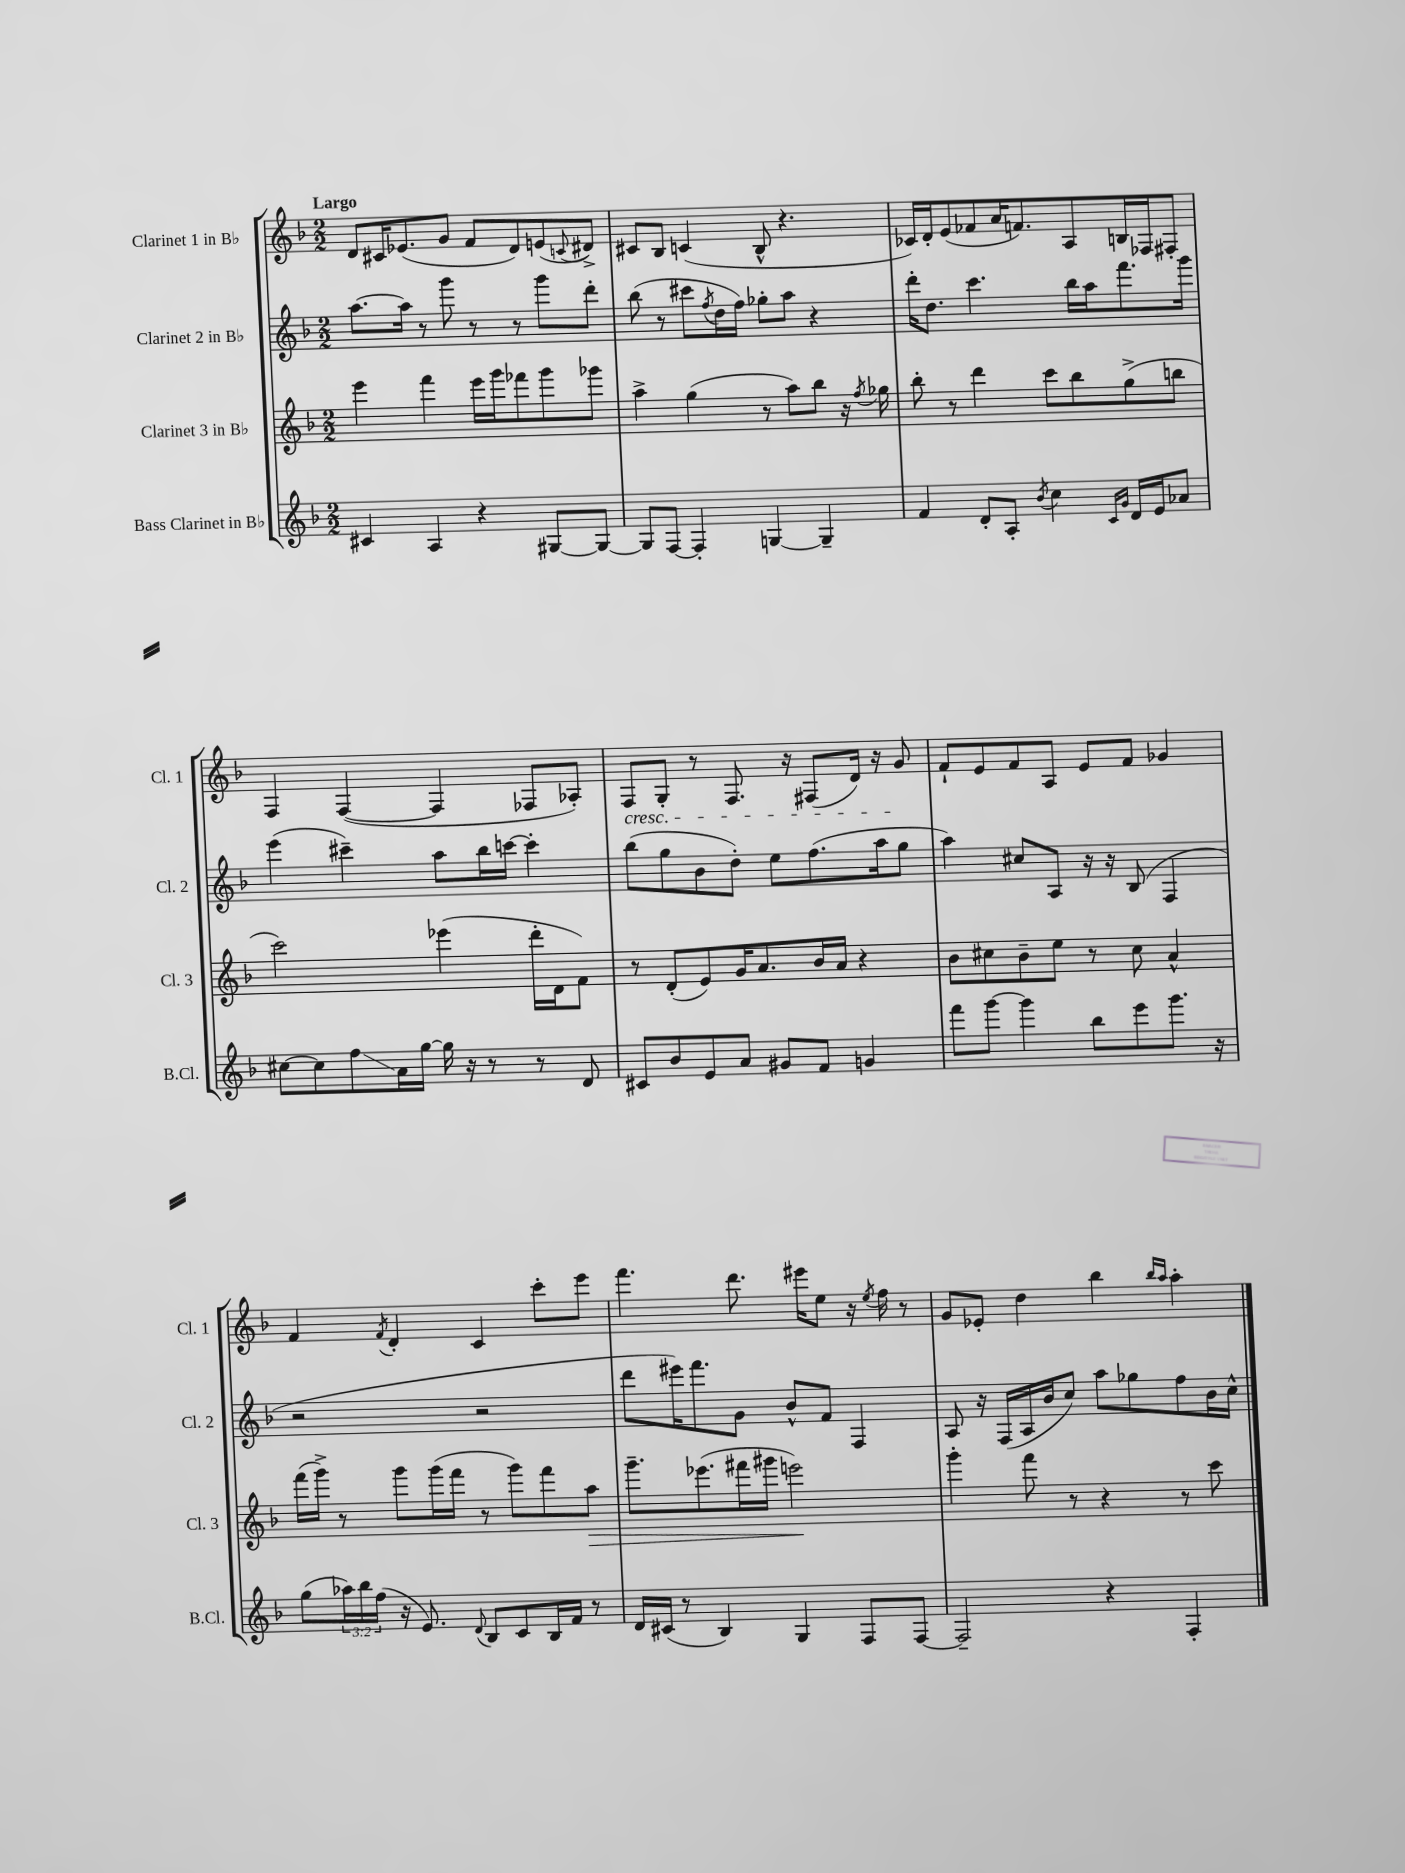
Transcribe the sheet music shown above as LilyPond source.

<<
\new StaffGroup <<
\new Staff = "s0" \with { instrumentName = "Clarinet 1 in Bb" shortInstrumentName = "Cl. 1" } {
    \clef treble \key f \major \numericTimeSignature \time 2/2 \tempo "Largo"
    d'8 cis'16 ees'8.( g'8 f'8 d'8) e'8( \appoggiatura { c'8 } dis'8->) |
    cis'8 bes8 c'4( bes8-^ r4. |
    ces'16) d'16-. e'8( fes'8 a'16 f'8.) a8 b16 fes16 fis8-. |
    f4 f4~( f4 fes8 aes8-.) |
    f8\cresc g8-. r8 f8. r16 fis8( d'16) r16 g'8\! |
    f'8-! e'8 f'8 a8 e'8 f'8 ges'4 |
    f'4 \acciaccatura { f'8 } d'4-. c'4 c'''8-. e'''8 |
    f'''4. d'''8. eis'''16 e''8 r16 \acciaccatura { e''8 } f''16 r8 |
    g'8 ees'8-. d''4 bes''4 \grace { bes''16 a''16 } a''4-. \bar "|." |
}
\new Staff = "s1" \with { instrumentName = "Clarinet 2 in Bb" shortInstrumentName = "Cl. 2" } {
    \clef treble \key f \major \numericTimeSignature \time 2/2
    a''8.~ a''16 r8 g'''8 r8 r8 g'''8 d'''8-. |
    bes''8( r8 cis'''8 \acciaccatura { f''8 } d''16 f''16) ges''8-. a''8 r4 |
    d'''16-. d''8. c'''4. bes''16 a''16 f'''8. g'''16 |
    e'''4( cis'''4--) a''8 bes''16 c'''16~ c'''4-. |
    bes''8( g''8 bes'8 d''8-.) e''8 f''8.( a''16 g''8 |
    a''4) cis''8 a8 r16 r16 bes8( f4 |
    r2 r2 |
    d'''8 eis'''16) f'''8. g'8 bes'8-^ f'8 f4 |
    a8 r16 f16( a16 bes'16 c''8) a''8 ges''8 f''8 bes'16 c''16-^ \bar "|." |
}
\new Staff = "s2" \with { instrumentName = "Clarinet 3 in Bb" shortInstrumentName = "Cl. 3" } {
    \clef treble \key f \major \numericTimeSignature \time 2/2
    e'''4 f'''4 e'''16 g'''16 fes'''8 g'''8 ges'''8 |
    a''4-> g''4( r8 a''8) bes''8 r16 \acciaccatura { f''8 } ges''16 |
    bes''8-. r8 d'''4 c'''8 bes''8 g''8->( b''8 |
    c'''2) ees'''4( d'''16-. d'16 f'8) |
    r8 d'8-.( e'8) g'16 a'8. bes'16 a'16 r4 |
    bes'8 cis''8 bes'8-- e''8 r8 cis''8 a'4-^ |
    f'''16( g'''16->) r8 g'''8 g'''16( f'''16 r8 g'''8) f'''8 a''8\> |
    g'''8.-- ees'''8.( fis'''16 gis'''16 e'''2\!) |
    g'''4-. f'''8 r8 r4 r8 c'''8 \bar "|." |
}
\new Staff = "s3" \with { instrumentName = "Bass Clarinet in Bb" shortInstrumentName = "B.Cl." } {
    \clef treble \key f \major \numericTimeSignature \time 2/2 \override Staff.TupletNumber.text = #tuplet-number::calc-fraction-text
    cis'4 a4 r4 gis8~ gis8~ |
    gis8 f8~ f4-. g4~ g4-- |
    f'4 d'8-. a8-. \acciaccatura { bes'8 } c''4 \grace { c'16 g'16 } d'16 e'16 aes'8 |
    cis''8~ cis''8 f''8\glissando a'16 g''16~ g''16 r16 r8 r8 d'8 |
    cis'8 bes'8 e'8 a'8 gis'8 f'8 g'4 |
    f'''8 g'''8~ g'''4 bes''8 e'''8 g'''8. r16 |
    g''8( \tuplet 3/2 { aes''16) bes''16 f''16( } r16 e'8.) \appoggiatura { d'8 } bes8 c'8 bes16 f'16 r8 |
    d'16 cis'16( r8 bes4) g4 f8 f8~ |
    f2-- r4 f4-. \bar "|." |
}
>>
>>
\layout { \context { \Score \remove "Bar_number_engraver" } }
